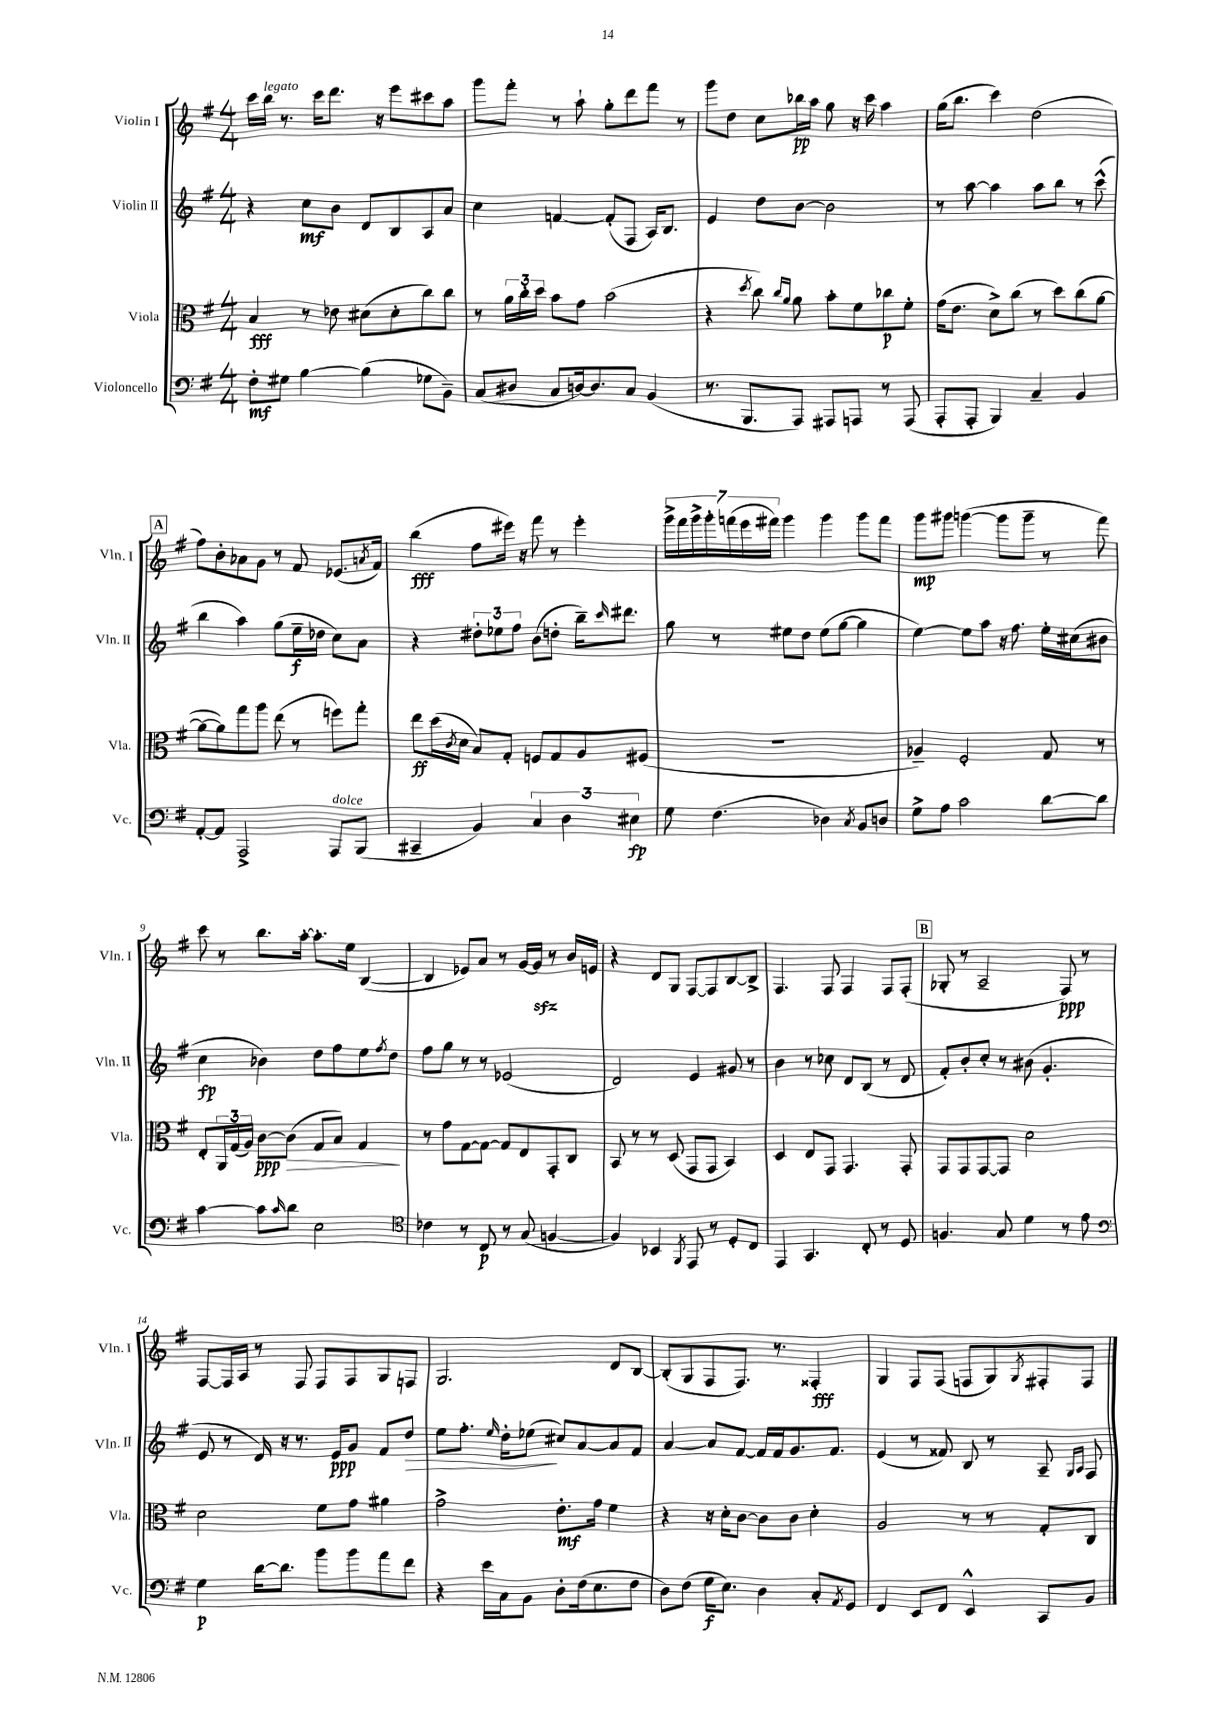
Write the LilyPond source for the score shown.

<<
\new StaffGroup <<
\new Staff = "s0" \with { instrumentName = "Violin I" shortInstrumentName = "Vln. I" } {
    \clef treble \key g \major \numericTimeSignature \time 4/4
    c'''16 b''16^\markup { \italic "legato" } r8. c'''16 d'''8. r16 e'''8 cis'''8 a''8 |
    g'''8 fis'''8-. r8 a''8-! g''8-. d'''8 fis'''8 r8 |
    g'''8 d''8 c''8 bes''16\pp a''16 g''8 r16 c'''16 a''4 |
    g''16( b''8. c'''4) d''2( |
    \mark \markup { \box "A" } fis''8) b'8-. aes'8 g'8 r8 fis'8 ees'8.( \acciaccatura { a'8 } fis'16) |
    b''4\fff( fis''8 eis'''16) r16 fis'''8 r8 eis'''4-. |
    \tuplet 7/4 { g'''16-> fis'''16 g'''16-> g'''16-. f'''16( e'''16 fis'''16) } g'''4 g'''4 g'''8 fis'''8 |
    g'''8\mp gis'''8 g'''4~( g'''8 g'''8-- r8 fis'''8) |
    c'''8 r8 b''8. a''16~-. a''8.-. e''16 b4~( |
    b4 ees'8) a'8 r8 g'16~ g'16\sfz r8 b'16 e'16 |
    r4 d'8 g8 fis8~ fis8 b8~ b8-> |
    fis4. fis8 fis4 fis8 fis8-.( |
    \mark \markup { \box "B" } ges8-. r8 a2-- fis8\ppp) r8 |
    fis8~ fis16 a16 r8 fis8 fis8 fis8 g8 f8 |
    g2. d'8 b8~ |
    b8-.( g8 fis8 fis8.) r8. fisis4-.\fff |
    g4 fis8 fis8( f8 g8) \acciaccatura { g8 } fis8-. fis8 \bar "|." |
}
\new Staff = "s1" \with { instrumentName = "Violin II" shortInstrumentName = "Vln. II" } {
    \clef treble \key g \major \numericTimeSignature \time 4/4
    r4 c''8\mf b'8 d'8 b8 a8 a'8 |
    c''4 f'4~ f'8-.( fis8 a16) b8. |
    e'4 d''8 b'8~ b'2 |
    r8 a''8~ a''4 a''8 b''8 r8 c'''8-^( |
    \mark \markup { \box "A" } b''4 a''4) g''8( e''16--\f des''16 c''8) a'8 |
    r4 \tuplet 3/2 { dis''8-. ees''8 fis''8 } b'8( d''8-. b''16--) \grace { c'''16 } dis'''8. |
    g''8 r8 eis''8 d''8 eis''8( g''8~ g''4 |
    e''4~) e''8 a''8 r16 fis''8. e''16-. cis''16( bis'8 |
    c''4\fp bes'4) d''8 fis''8 e''8 \acciaccatura { fis''8 } d''8 |
    fis''8 g''8 r8 r8 ees'2( |
    d'2) e'4 gis'8 r8 |
    b'4 r8 ces''8 d'8 b8( r8 d'8 |
    \mark \markup { \box "B" } fis'8-.) b'8-. c''8-. r8 bis'8( g'4.-. |
    e'8 r8 d'16) r16 r8. e'16\ppp g'8 fis'8 d''8\> |
    e''8 fis''8.-. \grace { e''16 } d''16-. ees''8\!( cis''8) a'8~ a'8 fis'8 |
    a'4~ a'8 fis'8~ fis'16 fis'16 g'8. fis'8. |
    e'4( r8 fisis'8) b8 r8 a8-- \grace { g16 a16 } fis8 \bar "|." |
}
\new Staff = "s2" \with { instrumentName = "Viola" shortInstrumentName = "Vla." } {
    \clef alto \key g \major \numericTimeSignature \time 4/4
    b4\fff r8 ees'8 dis'8( dis'8-. c''8) c''8 |
    r8 \tuplet 3/2 { a'16 c''16-. d''16 } b'8 g'8 b'2( |
    r4 \acciaccatura { d''8 } c''8) \grace { c''16 a'16 } a'8 b'8-. fis'8 ces''8\p fis'8-. |
    g'16( e'8. d'8->) c''8( r8 d''8) c''8( a'8~ |
    \mark \markup { \box "A" } a'8~ a'8) g''8 a''8 e''8( r8 f''8) g''8-. |
    e''8\ff d''16( \acciaccatura { c'8 } d'16 b8) g8-. f8 g8 a8 fis8( |
    R1 |
    aes4--) fis2-. g8 r8 |
    e8-. \tuplet 3/2 { a,16 g16( a16) } c'8~\ppp c'8\>( g8 b8) g4\! |
    r8 g'8 g8~ g8~ g8 e8 g,8-. c8 |
    b,8 r8 r8 d8( g,8 g,8 b,4) |
    d4 e8 g,8 g,4. g,8-. |
    \mark \markup { \box "B" } g,8 g,8 g,8~ g,8 d'2 |
    d'2 fis'8 g'8 ais'4 |
    g'2-> e'8.-.\mf g'16 fis'4 |
    r4 r16 d'16-. c'8~ c'8 c'8 d'4-. |
    a2 r8 r8 g8-. c8 \bar "|." |
}
\new Staff = "s3" \with { instrumentName = "Violoncello" shortInstrumentName = "Vc." } {
    \clef bass \key g \major \numericTimeSignature \time 4/4
    fis8-.\mf gis8 b4~ b4( ges8 b,8--) |
    c8( dis8 c8 d16~) d8. c8 b,4( |
    r8. b,,8. a,,8) ais,,8 a,,8 r8 a,,8( |
    a,,8-. a,,8-. b,,4) c4-- b,4 |
    \mark \markup { \box "A" } a,8~-. a,8 a,,2-> a,,8^\markup { \italic "dolce" } b,,8( |
    cis,4-- b,4) \tuplet 3/2 { c4 d4 eis4\fp } |
    g8 fis4.( des4) \acciaccatura { c8 } b,8 d8 |
    g8-> a8 c'2 d'8~ d'8 |
    c'4~ c'8 \grace { c'16 } d'8 e2 |
    \clef tenor ces'4 r8 c8\p r8 g8( f4~ |
    f4) bes,4 \acciaccatura { fis,8 } e,8 r8 d8-. c8 |
    e,4 g,4. c8-. r8 d8 |
    \mark \markup { \box "B" } f4. g8 d'4 r8 e'8 |
    \clef bass g4\p d'16~ d'8. b'8 b'8 a'8 fis'8 |
    r4 e'16 c16 b,8 d8-. fis16( e8. fis8 |
    d8) fis8( g16\f e8.) d4 c8-. \acciaccatura { a,8 } g,8 |
    fis,4 e,8 fis,8 e,4-^ c,8 b,8 \bar "|." |
}
>>
>>
